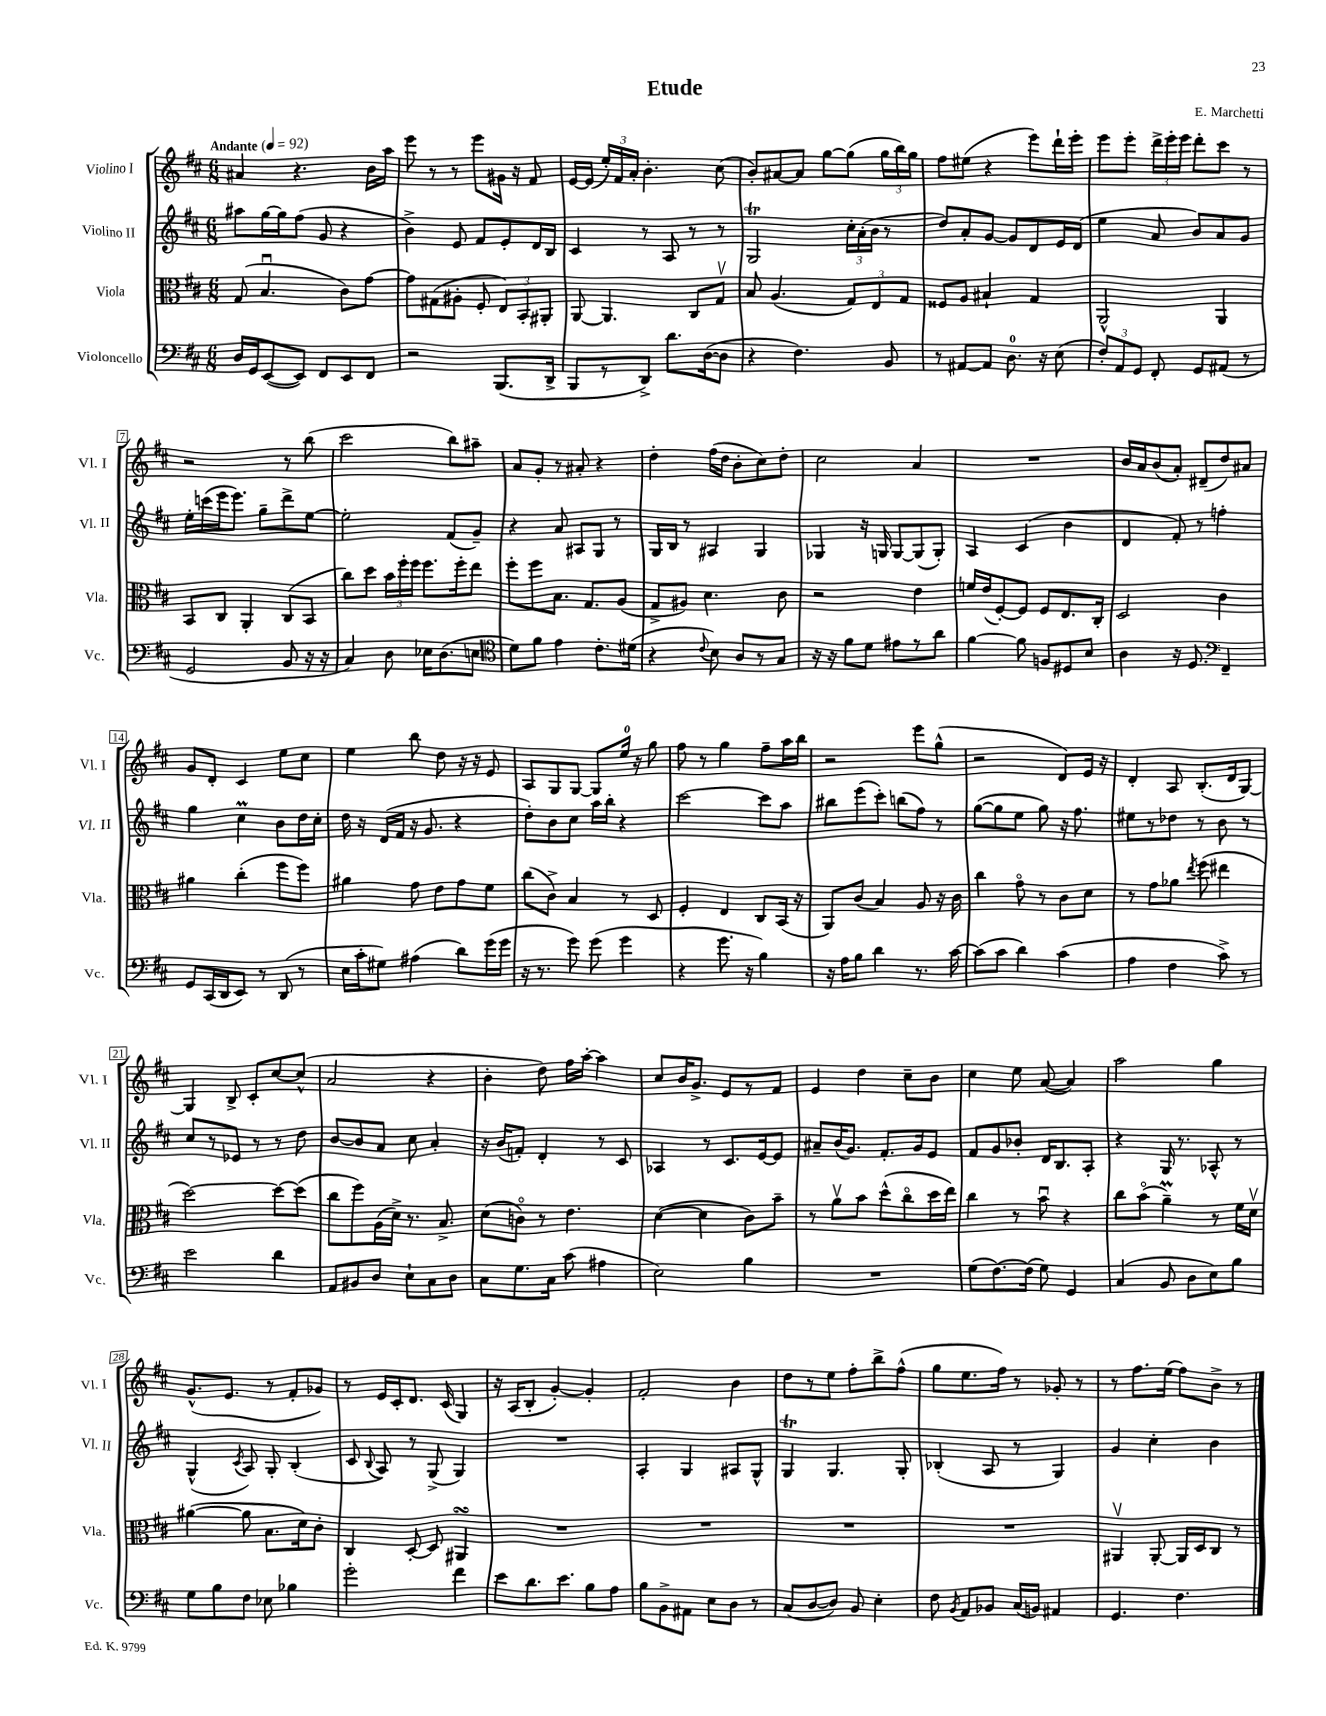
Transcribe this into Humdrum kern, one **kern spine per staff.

**kern	**kern	**kern	**kern
*part4	*part3	*part2	*part1
*staff4	*staff3	*staff2	*staff1
*I"Violoncello	*I"Viola	*I"Violino II	*I"Violino I
*I'Vc.	*I'Vla.	*I'Vl. II	*I'Vl. I
*clefF4	*clefC3	*clefG2	*clefG2
*k[f#c#]	*k[f#c#]	*k[f#c#]	*k[f#c#]
*M6/8	*M6/8	*M6/8	*M6/8
*MM92	*MM92	*MM92	*MM92
=1	=1	=1	=1
!	!	!	!LO:TX:a:B:t=Andante
16D/LL	(8G/	8aa#X\L	4a#X/
16GG/J	.	.	.
([8EE/	4.Bu/	[16gg\L	.
.	.	16gg\J]	.
8EE/J])	.	(8ff#\J	4.r
8FF#/L	.	8g/	.
8EE/	8c#\L)	4r	.
8FF#/J	[8g\J	.	16b\LL
.	.	.	16aa\JJ
=2	=2	=2	=2
2r	8g\L]	4b^\)	8eee\
.	(8G#X\	.	8r
.	8A#X'\J	8e/	8r
.	8F#'/	8f#/L	8eee\L
(8.BBB/L	12E/L)	8e'/	16g#X\Jk
.	.	.	16r
.	12BB'/	.	.
.	.	16d/L	8f#/
.	12AA#X'/J	.	.
16DD^/Jk	.	16B/JJ	.
=3	=3	=3	=3
8BBB/L	[8AA/	4c#/	[16e/LL
.	.	.	(16e/JJ]
8r	4.AA/]	.	24ee'/LL)
.	.	.	24f#/
.	.	.	24a'/JJ
8DD^/J)	.	8r	4.b'\
8.d\L	.	8A/	.
.	8C#/L	8r	.
([16D\k	.	.	.
8D\J]	8Gv/J	8r	(8cc#\
=4	=4	=4	=4
4r	8B/	2GT/	8b'/L)
.	(4.A/	.	[8a#X/
4.F#\)	.	.	8a#/J]
.	.	.	[8gg\L
.	12G/L)	24cc#'\LL	(8gg\J]
.	.	(24a'\	.
.	12E/	24b\JJ	.
8BB/	.	8r	24gg\LL
.	12G/J	.	24bb\)
.	.	.	24gg\JJ
=5	=5	=5	=5
8r	8F##X/L	8dd/L)	8ff#\L
[8AA#X/L	8A/J	8a'/	(8ee#X\J
8AA#/J]	4B#X`/	[8g/J	4r
8.D\	.	8g/L]	.
.	4G/	8d/	8eee\L)
16r	.	.	.
(8E\	.	16e/L	16ddd`\L
.	.	(16d/JJ	16eee'\JJ
=6	=6	=6	=6
12F#'/L)	2AA^^/	4ee\	8eee\L
12AA/	.	.	.
.	.	.	8eee'\J
12GG/J	.	.	.
8FF#'/	.	8a/	24ddd^\LL
.	.	.	24eee'\
.	.	.	24eee\JJ
8GG/L	.	8b/L)	8ddd'\L
(8AA#X/J	4AA/	8a/	8ccc#\J
8r	.	8g/J	8r
!!LO:LB:g=z
=7	=7	=7	=7
2GG/	8BB/L	16ee'\LL	2r
.	.	(16cccn\	.
.	8C#/J	16eee\J	.
.	.	8.eee\J)	.
.	4AA'/	.	.
.	.	8gg~\L	.
8BB/	(8C#/L	8ddd^\	8r
16r	8BB/J	[8ee\J	(8bb\
16r	.	.	.
=8	=8	=8	=8
4C#/)	8cc#\L)	2ee'\]	2ccc#\
.	8dd\J	.	.
8D\	24b\LL	.	.
.	24ff#'\	.	.
.	24ff#\JJ	.	.
16E-X\KL	8.ff#\L	.	.
(8.D\	.	.	.
.	.	(8f#/L	8bb\L)
.	16ff#'\k	.	.
8En\J	8ee\J	8g~/J)	8aa#X~\J
=9	=9	=9	=9
*clefC4	*	*	*
8d\L)	8ff#'\L	4r	8a/L
8f#\J	8ff#\	.	8g'/J
4e\	8.B\J	8a/	8r
.	.	8A#X/L	8a#X'/
.	8.G/L	.	.
8.c#'\L	.	8G/J	4r
.	(8A/J	8r	.
(16d#X\Jk	.	.	.
=10	=10	=10	=10
4r	8G^/L	16G/LL	4dd'\
.	.	16B/JJ	.
.	8A#X/J)	8r	.
8qqc#/	.	.	.
8B\)	4.d\	4A#X/	(16ff#\LL
.	.	.	16dd\JJ
8A/L	.	.	8b'\L
8r	.	4G/	8cc#\)
8G/J	8c#\	.	8dd'\J
=11	=11	=11	=11
16r	2r	4G-X/	2cc#\
16r	.	.	.
8f#\L	.	.	.
8d\J	.	16r	.
.	.	16Gn/	.
8e#X\L	.	[8G/L	.
8r	4e\	(8G/]	4a/
8a\J	.	8G'/J)	.
=12	=12	=12	=12
[4f#\	16fn/LL	4A/	2.r
.	(16e/J	.	.
.	[8F#'/)	.	.
8f#\]	8F#/J]	(4c#/	.
8Fn/L	8F#/L	.	.
8D#X/	8.E/	4b\	.
8B/J	.	.	.
.	16C#'/Jk	.	.
=13	=13	=13	=13
4A\	2D/	4d/	16b/LL
.	.	.	16a/J
.	.	.	(8b/
16r	.	8f#'/)	8a'/J)
8.D/	.	.	.
.	.	8r	(8d#X~/L
*clefF4	*	*	*
4FF#~/	4c#\	4ffn'\	8dd/)
.	.	.	8a#X/J
!!LO:LB:g=z
=14	=14	=14	=14
8GG/L	4a#X\	4gg\	8g/L
(16CC#/L	.	.	8d'/J
16DD/J	.	.	.
8EE/J)	(4cc#'\	4cc#m\	4c#/
8r	.	.	.
(8DD/	8ff#\L	8b\L	8ee\L
8r	8ff#\J)	16dd\L	8cc#\J
.	.	16cc#'\JJ	.
=15	=15	=15	=15
16E\LL	4a#X\	16dd\	4ee\
16c#'\J	.	16r	.
8G#X\J)	.	(16d/LL	.
.	.	16f#/JJ	.
(4A#X\	8g\	16r	8bb\
.	.	8.g/	.
.	8e\L	.	8dd\
8d\L)	8g\	4r	16r
.	.	.	16r
(16g\L	8f#\J	.	8e/
16g\JJ	.	.	.
=16	=16	=16	=16
16r	(8cc#\L	8dd'\L)	8A/L
8.r	.	.	.
.	8c#^\J)	8b\	8G/
8g\)	4B/	8cc#\J	[8G/J
(8g\	.	16aa\LL	8G/L]
.	.	16bb'\JJ	.
4g\	8r	4r	16ee/Jk
.	.	.	16r
.	8D/	.	8gg\
=17	=17	=17	=17
4r	4F#'/	[2ccc#\	8ff#\
.	.	.	8r
8.g\	4E/	.	4gg\
16r	.	.	.
4B\)	8C#/L	8ccc#\L]	8ff#~\L
.	(16BB/Jk	8aa\J	16aa\L
.	16r	.	16bb\JJ
=18	=18	=18	=18
16r	8AA/L)	8bb#X\L	2r
16A\KL	.	.	.
8B\J	(8c#/J	(8eee\	.
4d\	4B/)	8ccc#'\J)	.
.	.	(8bbn\L	.
8.r	8A/	8ff#\J)	8eee\L
.	16r	8r	(8gg^^\J
[16c#\	16c#\	.	.
=19	=19	=19	=19
(8c#\L]	4cc#\	([8gg\L	2r
8c#\J	.	8gg\]	.
4d\)	8g\	8ee\J	.
.	8r	8gg\)	.
(4c#\	8c#\L	16r	8d/L)
.	.	8.ff#\	.
.	8d\J	.	16e/Jk
.	.	.	16r
=20	=20	=20	=20
4A\	8r	8ee#X\L	4d'/
.	8g\L	8r	.
4F#\	8a-X\J	8dd-X\J	8A/
.	8qee/	.	.
.	(8ff#\	8r	(8.B'/L
8c#^\)	4ee#X\	8b\	.
.	.	.	16d/k
8r	.	8r	[8G/J)
!!LO:LB:g=z
=21	=21	=21	=21
2e\	[2dd\)	8cc#/L	4G/]
.	.	8r	.
.	.	8e-X/J	8B^/
.	.	8r	8c#'/L
4d\	8dd\L_	8r	[8cc#/
.	(8dd\J]	8dd\	(8cc#^^/J]
=22	=22	=22	=22
8AA/L	8cc#\L	[8b/L	2a/
8BB#X/	8ff#\)	8b/]	.
8D/J	(16A\L	8a/J	.
.	16d^\JJ)	.	.
8E`\L	8.r	8cc#\	.
8C#\	.	4a'/	4r
.	8.B^/	.	.
8D\J	.	.	.
=23	=23	=23	=23
8C#\L	(8d\L	16r	4b'\
.	.	(16b/KL	.
8.G\	8cn\J)	8fn'/J)	.
.	8r	4d'/	8dd\)
16C#\Jk	.	.	.
(8c#\	4.e\	.	16ff#\LL
.	.	.	[16aa'\JJ
4A#X\	.	8r	4aa\]
.	.	8c#/	.
=24	=24	=24	=24
2E\)	([4d\	4A-X/	8cc#/L
.	.	.	16b/K
.	.	.	8.g^/J
.	4d\]	8r	.
.	.	8.c#/L	8e/L
4B\	8c#\L)	.	8r
.	.	[16e/k	.
.	8b~\J	8e/J]	8f#/J
=25	=25	=25	=25
2.r	8r	8a#X~/L	4e/
.	8av\L	(16b/K	.
.	.	8.g/J)	.
.	8b\J	.	4dd\
.	(8dd^^\L	8.f#'/L	.
.	8cc#\	.	8cc#~\L
.	.	16g/k	.
.	16dd\L	8e/J	8b\J
.	16ee\JJ)	.	.
=26	=26	=26	=26
(8G\L	4cc#\	8f#/L	4cc#\
[8.F#\)	.	8g/	.
.	8r	8b-X'/J	8ee\
(16F#\Jk]	.	.	.
8G\)	8bu\	16d/KL	([8a/
.	.	8.B/	.
4GG/	4r	.	4a/])
.	.	8A'/J	.
=27	=27	=27	=27
(4C#/	8cc#\L	4r	2aa\
.	(8b\J	.	.
8BB/	4aM~\)	16G/	.
.	.	8.r	.
8D\L	.	.	.
8E\)	8r	8A-X^^/	4gg\
8B\J	16f#\LL	8r	.
.	16dv\JJ	.	.
!!LO:LB:g=z
=28	=28	=28	=28
8G\L	([4a#X\	(4G^^/	(8.g^^/L
8B\	.	.	.
.	.	.	8.e/J
.	.	8qc#/	.
8F#\J	8a#\]	8A/)	.
8E-X\	8.B\L	8G'/	8r
4B-X\	.	(4B'/	8f#'/L
.	16d\k)	.	.
.	8c#'\J	.	8g-X/J)
=29	=29	=29	=29
2g'\	4C#/	8c#/	8r
.	.	8qqB/	.
.	.	8A/)	16e/LL
.	.	.	16c#'/J
.	[8D'/	8r	8.d/J
.	8D/]	(8G^/	.
.	.	.	(16c#/
4f#\	4AA#XsSsS/	4G/)	4G/)
=30	=30	=30	=30
8e\L	2.r	2.r	16r
.	.	.	(16A/KL
8.d\	.	.	8B'/J
.	.	.	[4g'/)
8.e\J	.	.	.
8B\L	.	.	4g'/]
8A\J	.	.	.
=31	=31	=31	=31
8B\L	2.r	4A'/	2f#'/
8BB^\	.	.	.
8AA#X\J	.	4G/	.
8E\L	.	.	.
8D\J	.	8A#X/L	4b\
8r	.	8G^^/J	.
=32	=32	=32	=32
(8C#/L	2.r	4GT/	8dd\L
[8D/	.	.	8r
8D/J])	.	4.G/	8ee\J
8BB/	.	.	8ff#'\L
4E'\	.	.	8bb^\
.	.	8G'/	(8ff#^^\J
=33	=33	=33	=33
8F#\	2.r	(4B-X'/	8gg\L
8qBB/	.	.	.
8AA/L	.	.	8.ee\
8BB-X/J	.	8A/	.
.	.	.	16ff#\Jk)
(16C#/LL	.	8r	8r
16BBn/JJ)	.	.	.
4AA#X/	.	4G/)	8g-X'/
.	.	.	8r
=34	=34	=34	=34
4.GG/	4AA#Xv/	4g/	8r
.	.	.	8.ff#\L
.	[8AA#'/	4cc#'\	.
.	.	.	(16ee\Jk
4.F#\	16AA#/LL]	.	8ff#\L)
.	16D/J	.	.
.	8C#/J	4b\	8b^\J
.	8r	.	8r
==	==	==	==
*-	*-	*-	*-
